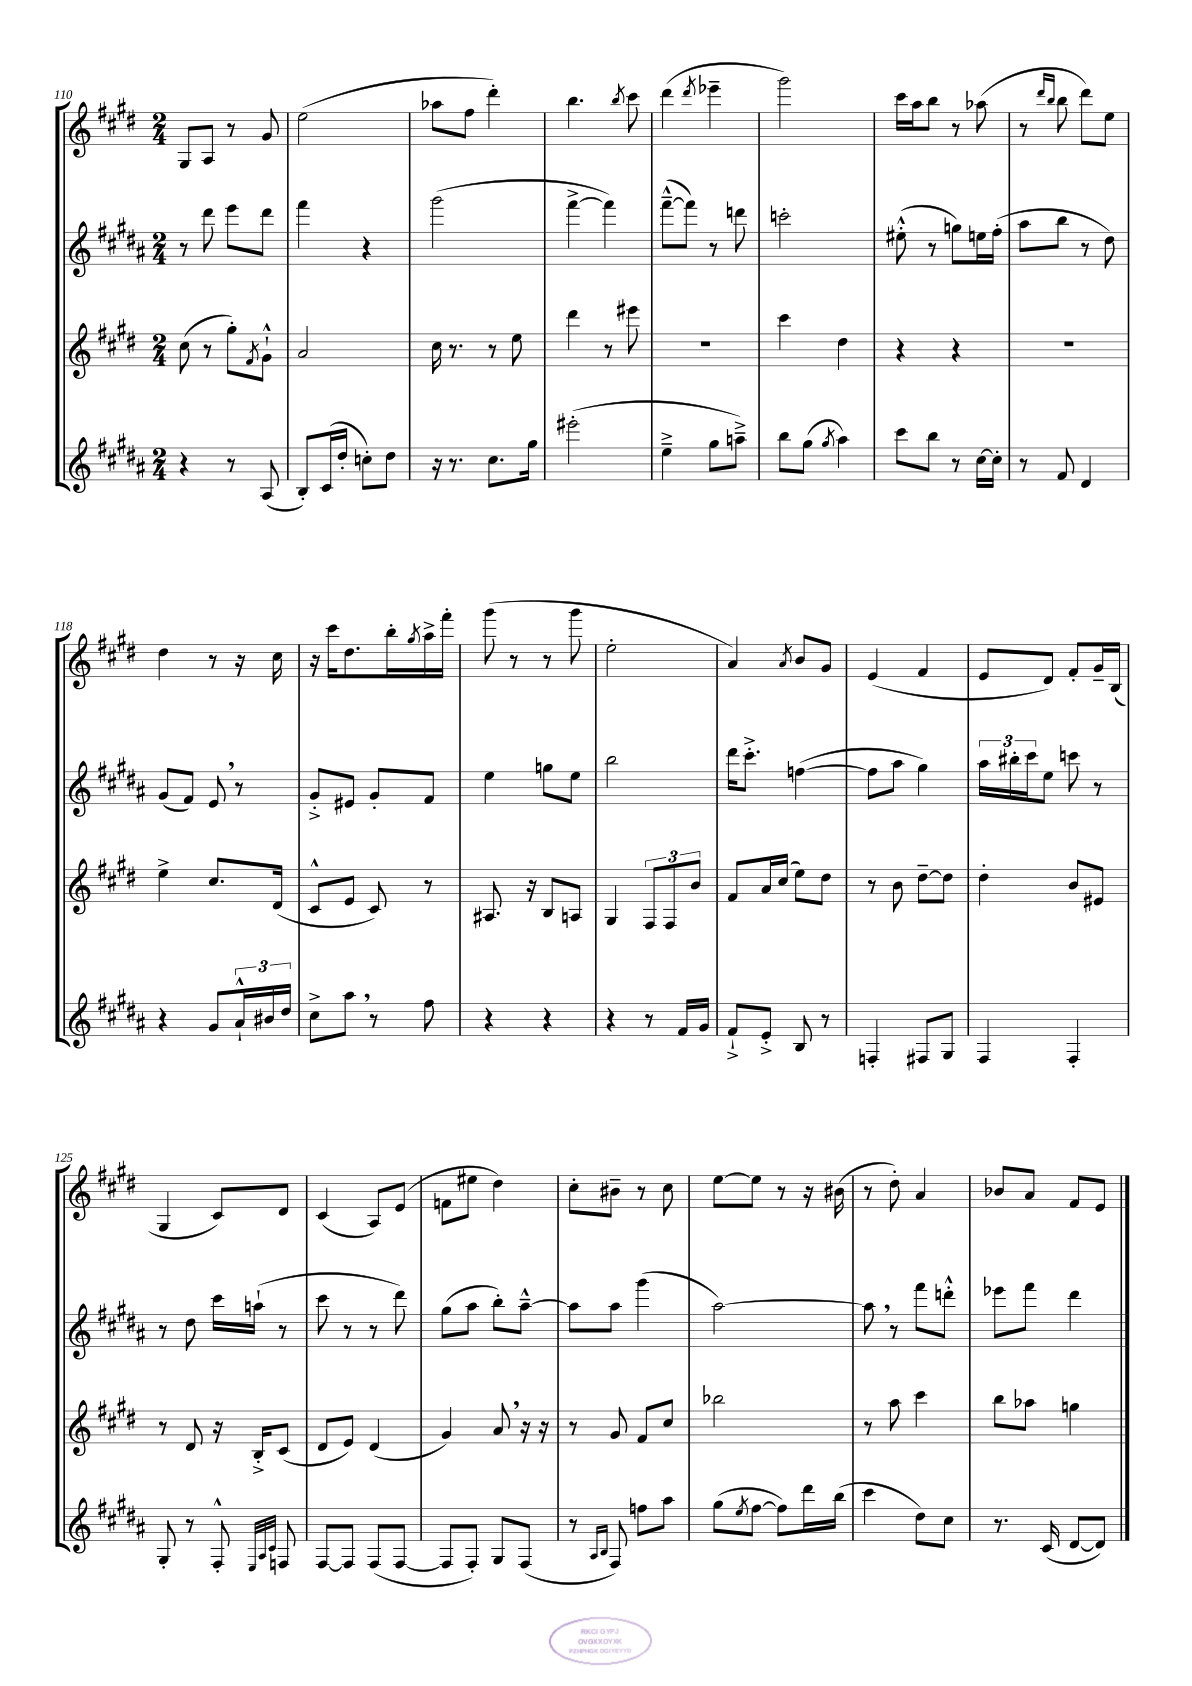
<<
\new StaffGroup <<
\new Staff = "s0" {
    \clef treble \key e \major \numericTimeSignature \time 2/4
    gis8 a8 r8 gis'8 |
    e''2( |
    aes''8 fis''8 dis'''4-.) |
    b''4. \acciaccatura { b''8 } cis'''8 |
    dis'''4( \acciaccatura { dis'''8 } ees'''4-- |
    gis'''2) |
    cis'''16 a''16 b''8 r8 aes''8( |
    r8 \grace { dis'''16 b''16 } b''8 dis'''8) e''8 |
    dis''4 r8 r16 cis''16 |
    r16 cis'''16 dis''8. b''16-. \acciaccatura { gis''8 } a''16-> fis'''16-. |
    gis'''8( r8 r8 gis'''8 |
    e''2-. |
    a'4) \acciaccatura { a'8 } b'8 gis'8 |
    e'4( fis'4 |
    e'8 dis'8) fis'8-. gis'16-- b16( |
    gis4 cis'8) dis'8 |
    cis'4( a8) e'8( |
    f'8 eis''8 dis''4) |
    cis''8-. bis'8-- r8 cis''8 |
    e''8~ e''8 r8 r16 bis'16( |
    r8 dis''8-.) a'4 |
    bes'8 a'8 fis'8 e'8 \bar "|." |
}
\new Staff = "s1" {
    \clef treble \key b \major \numericTimeSignature \time 2/4
    r8 dis'''8 e'''8 dis'''8 |
    fis'''4 r4 |
    gis'''2( |
    fis'''4~-> fis'''4) |
    fis'''8~---^( fis'''8) r8 d'''8 |
    c'''2-. |
    eis''8-.-^( r8 g''8) e''16 fis''16-.( |
    ais''8 b''8 r8 dis''8) |
    gis'8( fis'8) e'8 \breathe r8 |
    gis'8-.-> eis'8 gis'8-. fis'8 |
    e''4 g''8 e''8 |
    b''2 |
    dis'''16 cis'''8.-.-> f''4~( |
    f''8 ais''8 gis''4) |
    \tuplet 3/2 { ais''16 bis''16-. cis'''16 } e''8 c'''8 r8 |
    r8 dis''8 cis'''16 a''16-!( r8 |
    cis'''8 r8 r8 dis'''8) |
    gis''8( ais''8 b''8-.) ais''8~---^ |
    ais''8 ais''8 gis'''4( |
    ais''2~) |
    ais''8 \breathe r8 fis'''8 d'''8-.-^ |
    ees'''8 fis'''8 dis'''4 \bar "|." |
}
\new Staff = "s2" {
    \clef treble \key e \major \numericTimeSignature \time 2/4
    cis''8( r8 gis''8-.) \acciaccatura { fis'8 } gis'8-!-^ |
    a'2 |
    cis''16 r8. r8 e''8 |
    dis'''4 r8 eis'''8 |
    r2 |
    cis'''4 dis''4 |
    r4 r4 |
    R2 |
    e''4-> cis''8. dis'16( |
    cis'8-^ e'8 cis'8) r8 |
    ais8. r16 b8 a8 |
    gis4 \tuplet 3/2 { fis8 fis8 b'8 } |
    fis'8 a'16 cis''16( e''8) dis''8 |
    r8 b'8 dis''8~-- dis''8 |
    dis''4-. b'8 eis'8 |
    r8 dis'8 r16 b16-.-> cis'8( |
    dis'8 e'8) dis'4( |
    gis'4) a'8 \breathe r16 r16 |
    r8 gis'8 fis'8 cis''8 |
    bes''2 |
    r8 a''8 cis'''4 |
    b''8 aes''8 g''4 \bar "|." |
}
\new Staff = "s3" {
    \clef treble \key b \major \numericTimeSignature \time 2/4
    r4 r8 ais8( |
    b8-.) cis'16( dis''16-. c''8-.) dis''8 |
    r16 r8. cis''8. gis''16 |
    eis'''2-.( |
    e''4---> gis''8 a''8--->) |
    b''8 gis''8( \acciaccatura { gis''8 } ais''4) |
    cis'''8 b''8 r8 cis''16~ cis''16-. |
    r8 fis'8 dis'4 |
    r4 gis'8 \tuplet 3/2 { ais'16-!-^ bis'16 dis''16 } |
    cis''8-> ais''8 \breathe r8 fis''8 |
    r4 r4 |
    r4 r8 fis'16 gis'16 |
    fis'8-!-> e'8-.-> b8 r8 |
    f4-. fis8 gis8 |
    fis4 fis4-. |
    gis8-. r8 fis8-.-^ \grace { e32 ais32 cis'32 } f8 |
    fis8~ fis8 fis8( fis8~ |
    fis8 fis8-.) gis8 fis8( |
    r8 \grace { ais16 b16 } fis8) f''8 ais''8 |
    gis''8( \acciaccatura { e''8 } fis''8~ fis''8) dis'''16 b''16( |
    cis'''4 dis''8) cis''8 |
    r8. cis'16( dis'8~ dis'8) \bar "|." |
}
>>
>>
\layout { \context { \Score currentBarNumber = #110 } }
